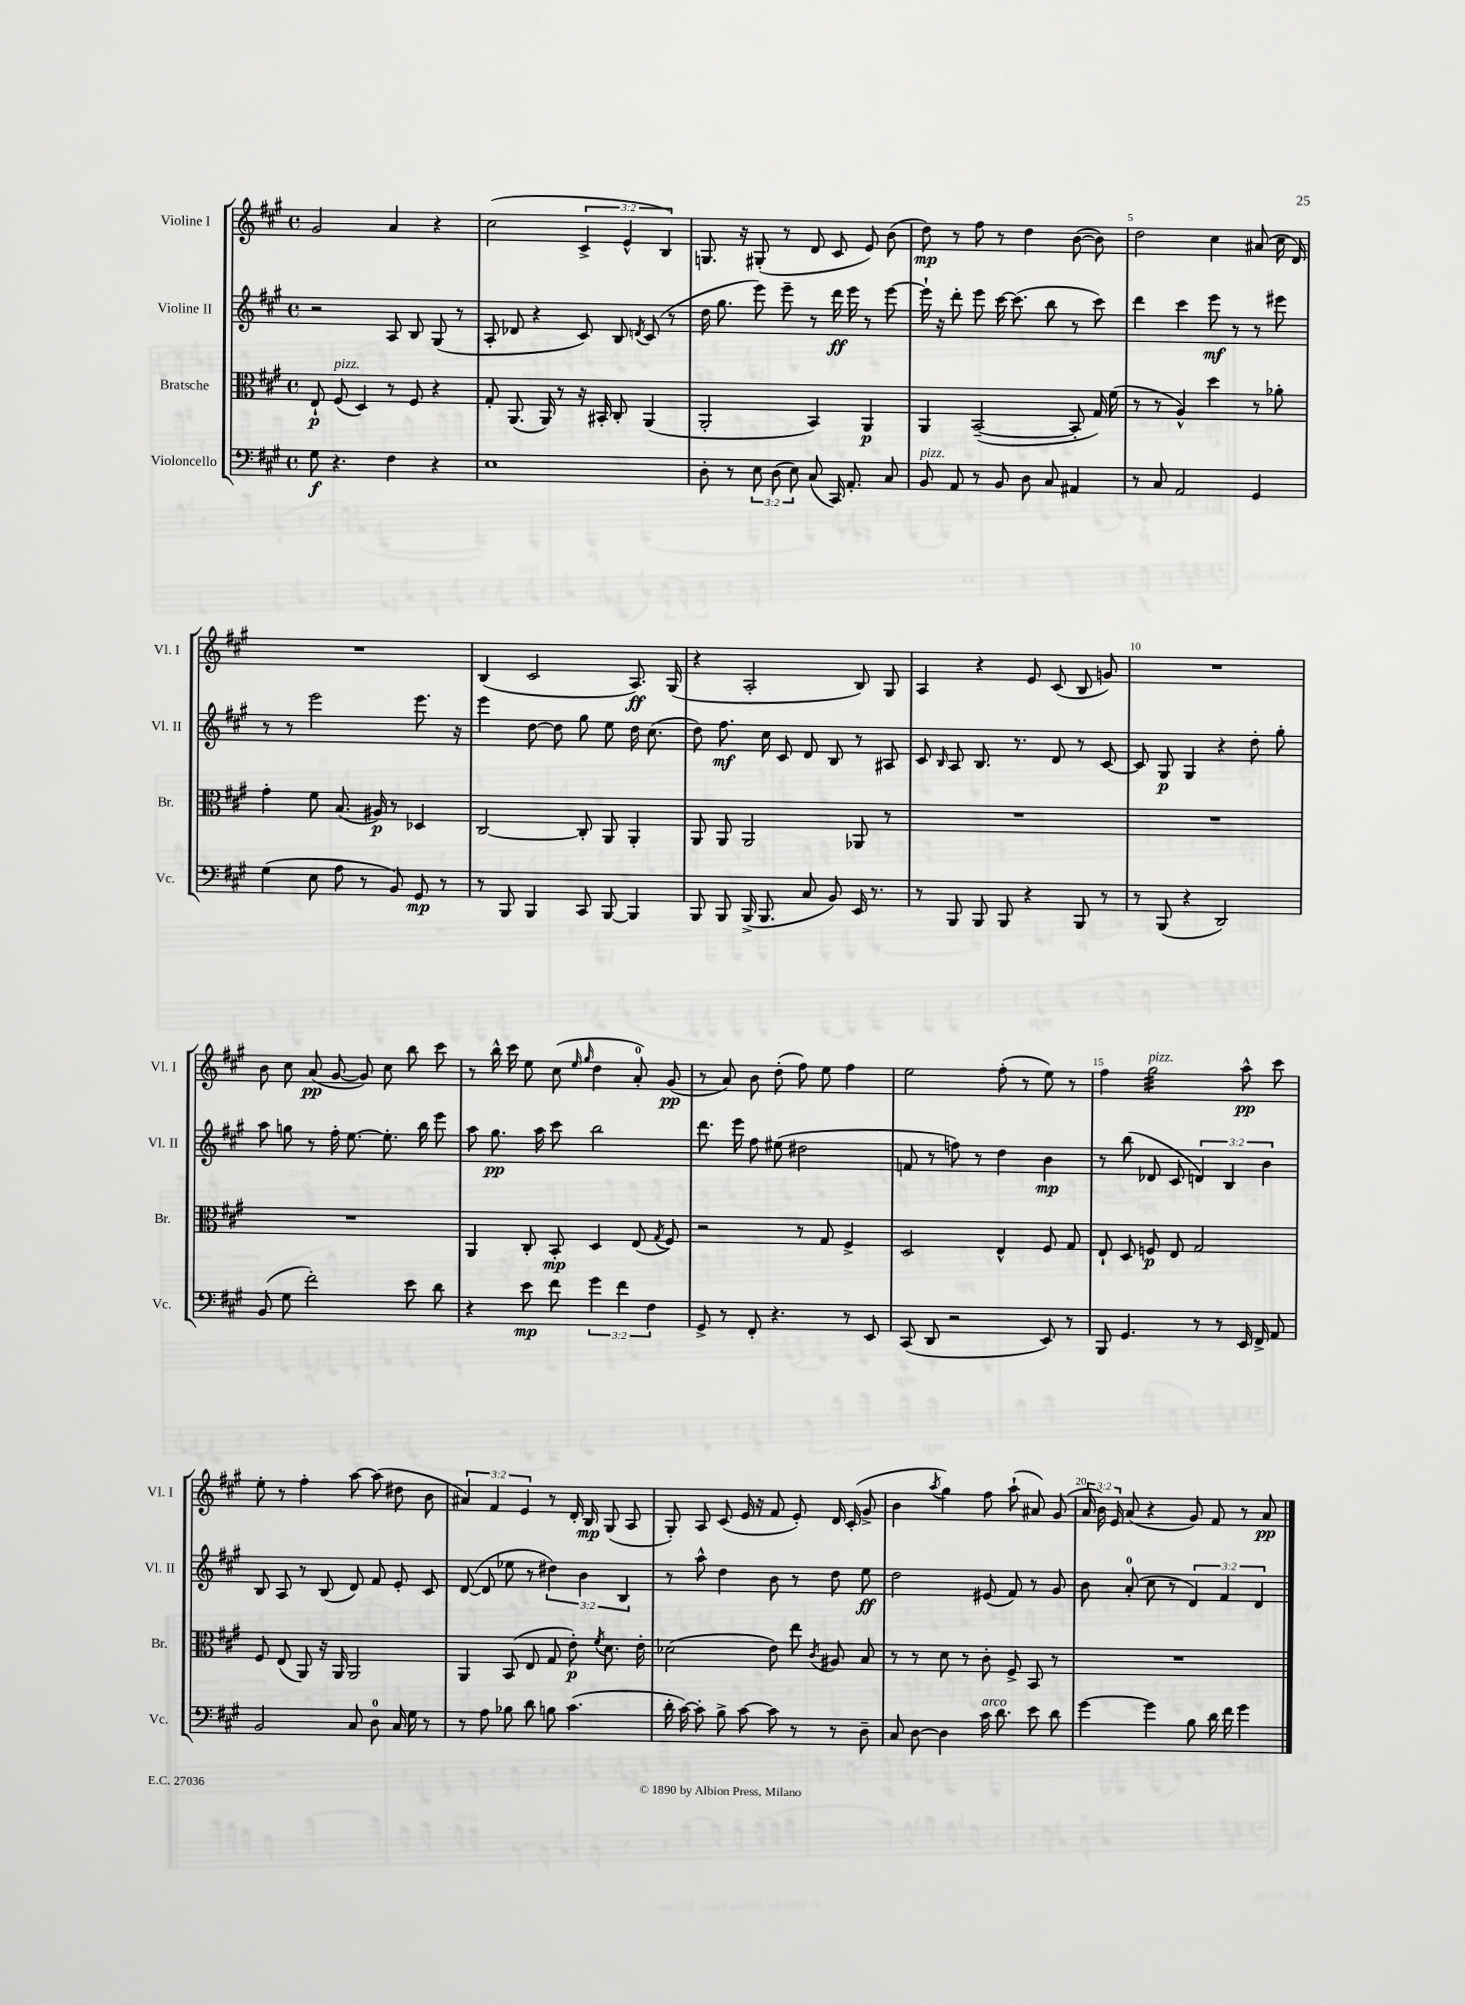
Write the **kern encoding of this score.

**kern	**kern	**kern	**kern
*staff4	*staff3	*staff2	*staff1
*clefF4	*clefC3	*clefG2	*clefG2
*k[f#c#g#]	*k[f#c#g#]	*k[f#c#g#]	*k[f#c#g#]
*M4/4	*M4/4	*M4/4	*M4/4
*met(c)	*met(c)	*met(c)	*met(c)
8G#	8E`	2r	2g#
4.r	(8F#	.	.
.	4D)	.	.
4F#	8r	8A	4a
.	8F#	8B	.
4r	4r	(8G#	4r
.	.	8r	.
=	=	=	=
1E	8G#'	8A'	(2cc#
.	(8.AA	8d-	.
.	.	4r	.
.	16AA)	.	.
.	8r	.	.
.	16r	8c#)	6c#^
.	16BB#'	.	.
.	8C#'	8B	.
.	.	.	6e^^
.	.	8qd	.
.	(4AA	(8c#	.
.	.	.	6B)
.	.	8r	.
=	=	=	=
8D'	2AA'	16dd	8.G
.	.	8.gg#	.
8r	.	.	.
.	.	.	16r
12E	.	8eee)	(8G#'
(12D	.	.	.
.	.	8eee~	8r
12E)	.	.	.
(8C#	4BB)	8r	8d
16CC#)	.	16ddd	8c#
8.AA'	.	16eee	.
.	4AA	8r	8e)
8C#	.	[8eee	(8b
=	=	=	=
8BB	4AA	16eee`]	8dd)
.	.	16r	.
8AA	.	8ddd'	8r
8r	([2BB~	8eee	8ff#
8BB	.	[16ccc#	8r
.	.	(8.ccc#]	.
8D	.	.	4dd
8C#	.	8bb	.
4AA#	8BB']	8r	([8b
.	16G#)	8ccc#)	8b])
.	(16f#	.	.
=	=	=	=
8r	8r	4ddd	2dd
8C#	8r	.	.
2AA	4A^^)	4ccc#	.
.	4dd	8eee	4cc#
.	.	8r	.
4GG#	8r	8r	(8a#
.	8a-'	8eee#	16cc#
.	.	.	16d)
=	=	=	=
(4G#	4g#'	8r	1r
.	.	8r	.
8E	8f#	2eee	.
8A	(8.B	.	.
8r	.	.	.
.	16A#)	.	.
8BB)	8r	.	.
8GG#	4D-	8.eee	.
8r	.	.	.
.	.	16r	.
=	=	=	=
8r	[2C#	4eee	(4B
8BBB	.	.	.
4BBB	.	[8dd	2c#
.	.	8dd]	.
8CC#	8C#']	8gg#	.
[8BBB	8AA	8ee	.
4BBB]	4AA'	16dd	8.A)
.	.	(8.cc#	.
.	.	.	(16G#
=	=	=	=
8BBB	8AA	8dd)	4r
8BBB	8AA	8.ff#	.
(16BBB^	2AA	.	2A'
8.BBB	.	16cc#	.
.	.	8c#	.
8C#	.	8d	.
8BB)	.	8B	.
16EE	8AA-	8r	8B)
8.r	.	.	.
.	8r	8A#	8G#
=	=	=	=
8r	1r	8c#	4A
.	.	16qqB	.
8BBB	.	8A	.
8BBB	.	8.B	4r
8BBB	.	.	.
.	.	8.r	.
4r	.	.	8e
.	.	8d	(8c#
8BBB	.	8r	8B
8r	.	[8c#	8g)
=	=	=	=
8r	1r	8c#]	1r
(8BBB	.	8G#	.
4r	.	4G#	.
2DD)	.	4r	.
.	.	8dd'	.
.	.	8gg#'	.
=	=	=	=
(8BB	1r	8aa	8b
8G#	.	8gg	8cc#
2f#')	.	8r	(8a
.	.	16ff#'	[8g#
.	.	[8.ee	.
.	.	.	8g#])
.	.	8.ee']	8cc#
8e	.	.	8bb
.	.	16bb	.
8d	.	8eee	8ccc#
=	=	=	=
4r	4AA	8aa	8r
.	.	8.gg#	16bb^^
.	.	.	16ccc#
8e	8C#'	.	8ee
.	.	16aa	.
8f#	8BB'	8ccc#	(8cc#
.	.	.	16qqee
.	.	.	16qqgg#
6g#	4D	2bb	4dd
6f#	.	.	.
.	(8E	.	8a')
6F#	.	.	.
.	8qG#	.	.
.	8F#)	.	(8g#
=	=	=	=
8GG#^	2r	8.ddd	8r
8r	.	.	8a)
.	.	16eee	.
8FF#'	.	8ff#	8b
4.r	.	(8ee#	(8dd'
.	8r	2dd#	8ff#)
.	8G#	.	8ee
8r	4F#^	.	4ff#
8EE	.	.	.
=	=	=	=
(8CC#	2D	8f	2ee
8DD	.	8r	.
2r	.	8ff)	.
.	.	8r	.
.	4E^^	4dd	(8ff#'
.	.	.	8r
8EE)	8F#	4b	8ee)
8r	8G#	.	8r
=	=	=	=
8BBB	8E`	8r	4ff#
4.GG#	8D	(8bb	.
.	8F	8d-	2gg#
.	8E	8c#	.
8r	2G#	6d)	.
8r	.	.	.
.	.	6B	.
16EE	.	.	8aa^^
16FF#^	.	.	.
.	.	6b	.
8AA	.	.	8ccc#
=	=	=	=
2BB	8F#	8B	8ee'
.	(8E	8A	8r
.	8AA)	8r	4ff#'
.	16r	(8B	.
.	16AA	.	.
8C#	2AA	8d)	[8aa
8D	.	8f#	(8aa]
16C#	.	8e'	8dd#
16G#	.	.	.
8r	.	8c#	8b
=	=	=	=
8r	4AA	([8d	6a#)
8A	.	8d]	.
.	.	.	6f#
8B-	(8BB	8ee-	.
.	.	.	6e
8d	8E	8r	.
8B	8G#	6dd#)	8r
(4.c#	8e')	.	16d'
.	.	6b	.
.	.	.	16B
.	8qf#	.	.
.	8.d	.	(8G#
.	.	6B	.
.	.	.	8A
.	16e'	.	.
=	=	=	=
16d'	(2d-	8r	8G#')
[16c#)	.	.	.
8c#']	.	8aa^^	8A
8B^	.	4dd	(8c#
[8c#	.	.	16e
.	.	.	16r
8c#]	8e)	8b	8f#
8r	8ee	8r	8e')
.	8qc#	.	.
8r	8A#	8dd	16d
.	.	.	(16c#'
8D~	8B	8ee	8g#^
=	=	=	=
8C#	8r	2dd	4b
[8D	8r	.	.
.	.	.	8qaa
4D]	8d	.	4gg#)
.	8r	.	.
16c#	8c#'	(8e#	8ff#
8.d	.	.	.
.	8F#^	8f#)	(8aa`
8e	8BB	8r	8a#)
8d	8r	8g#	(8g#
=	=	=	=
[4g#	1r	8b	24a
.	.	.	24b)
.	.	.	24e
.	.	(8a'	(8a
4g#]	.	8cc#	4r
.	.	8r	.
8B	.	6d)	8g#)
16d	.	.	8f#
.	.	6f#	.
16f#	.	.	.
4g#	.	.	8r
.	.	6d	.
.	.	.	8a
==	==	==	==
*-	*-	*-	*-
